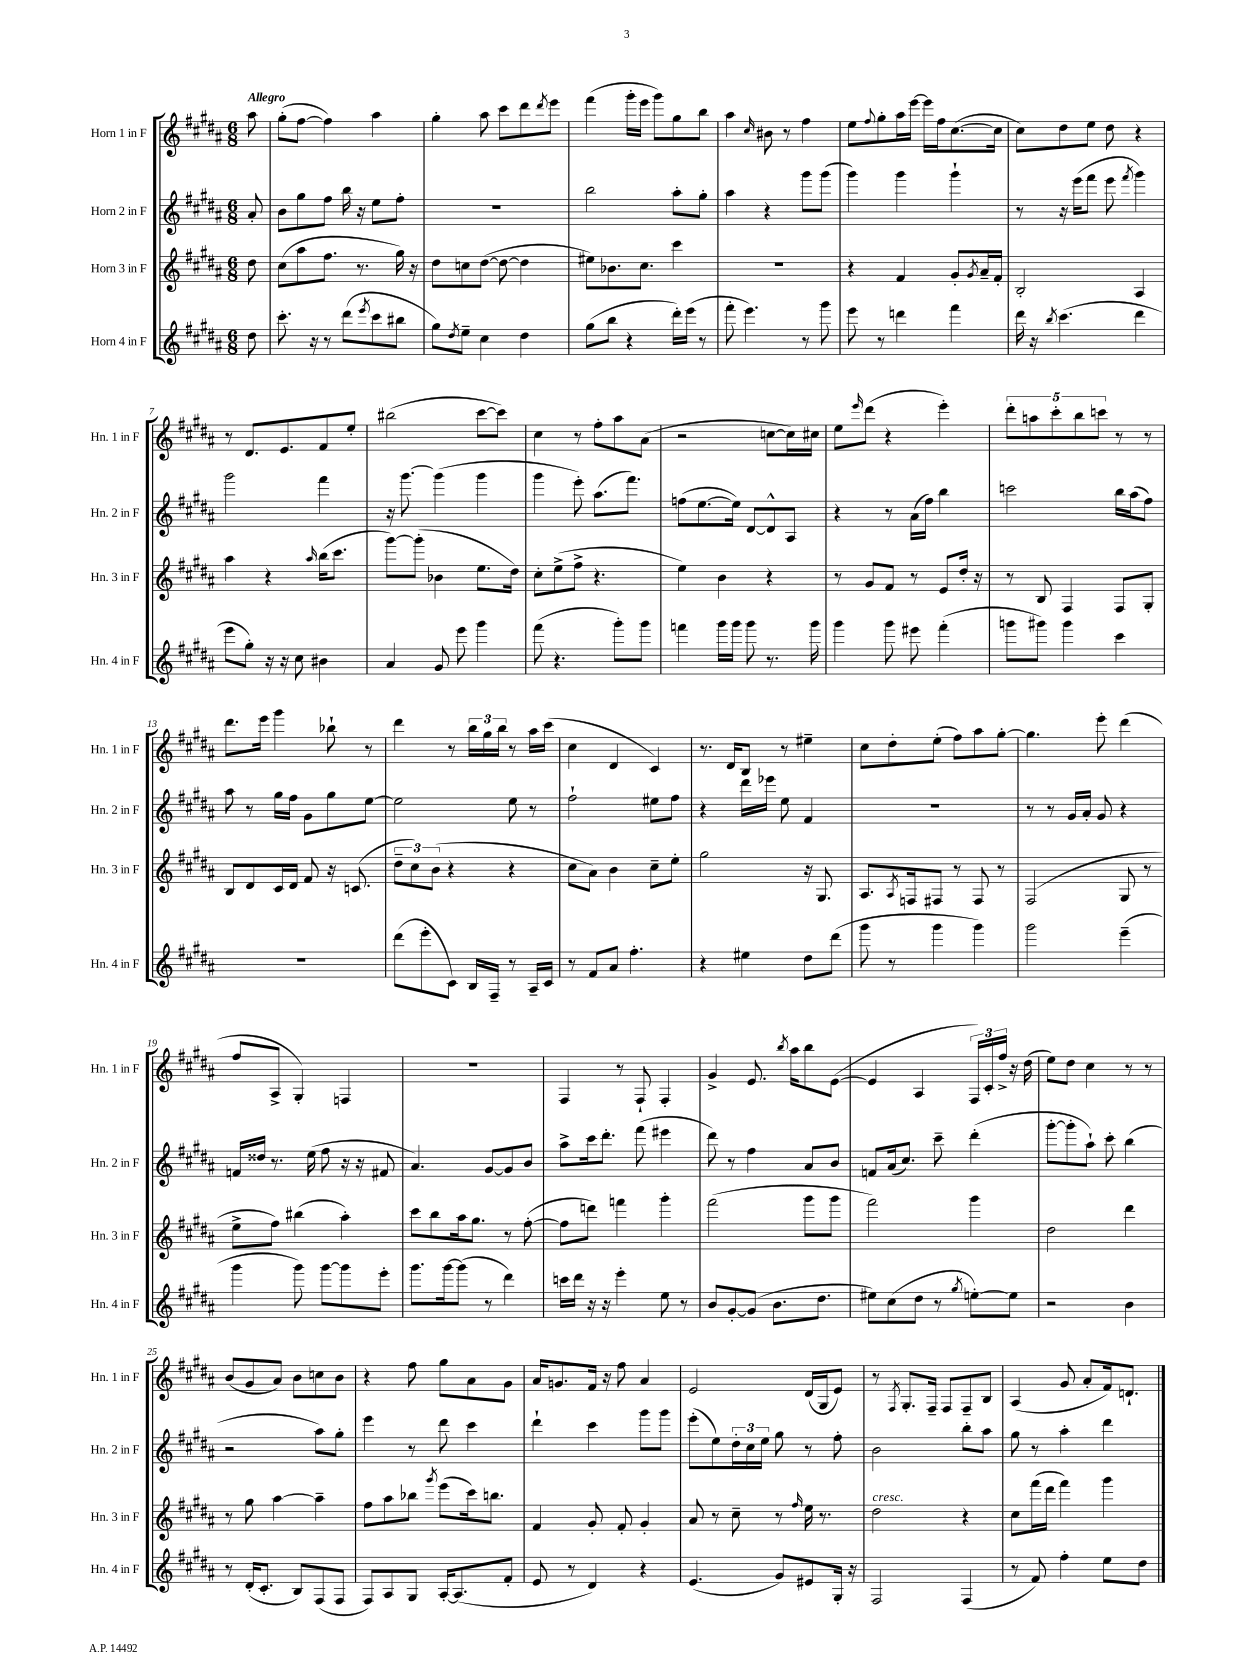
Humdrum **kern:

**kern	**kern	**kern	**kern
*staff4	*staff3	*staff2	*staff1
*clefG2	*clefG2	*clefG2	*clefG2
*k[f#c#g#d#a#]	*k[f#c#g#d#a#]	*k[f#c#g#d#a#]	*k[f#c#g#d#a#]
*M6/8	*M6/8	*M6/8	*M6/8
8dd#	8dd#	8a#'	8aa#
=	=	=	=
8.ccc#'	(8cc#	8b	(8gg#'
.	8aa#	8gg#	[8ff#
16r	.	.	.
8r	8.ff#	8ff#	4ff#])
(8ddd#	.	16bb	.
.	8.r	16r	.
8qeee	.	.	.
8ccc#	.	8ee	4aa#
8bb#	16gg#)	8ff#'	.
.	16r	.	.
=	=	=	=
8gg#)	8dd#	2.r	4gg#'
8qdd#	.	.	.
8ee~	8cc	.	.
4cc#	([8dd#	.	8aa#
.	8dd#_	.	8ccc#
4dd#	4dd#]	.	8ddd#
.	.	.	8qddd#
.	.	.	8eee
=	=	=	=
(8gg#	8ee#)	2bb	(4fff#
8bb	8.b-	.	.
4r	.	.	16ggg#'
.	8.cc#	.	16eee
.	.	.	8ggg#)
16ddd#')	4ccc#	8aa#'	8gg#
(16eee	.	.	.
8r	.	8gg#'	8bb
=	=	=	=
8fff#'	2.r	4aa#	4aa#
4.eee)	.	.	.
.	.	.	16qqcc#
.	.	4r	8b#
.	.	.	8r
8r	.	8ggg#	4ff#
8ggg#	.	(8ggg#	.
=	=	=	=
8eee	4r	4ggg#)	8ee
.	.	.	8qqff#
8r	.	.	8gg#'
4ddd	4f#	4ggg#	16aa#
.	.	.	[16eee
.	.	.	16eee]
.	.	.	16ff#
4fff#	8g#'	4ggg#`	([8.cc#
.	8qg#	.	.
.	16a#~	.	.
.	16f#'	.	16cc#]
=	=	=	=
16ddd#	2B'	8r	8cc#)
16r	.	.	.
8qbb	.	.	.
(4.ccc#	.	16r	8dd#
.	.	(16eee	.
.	.	8fff#	8ee
.	.	8eee	8dd#
.	.	8qfff#	.
4ddd#	4A#	4ggg#)	4r
=	=	=	=
8eee	4aa#	2ggg#	8r
8gg#')	.	.	8.d#
16r	4r	.	.
16r	.	.	8.e
8cc#	.	.	.
.	16qqaa#	.	.
4b#	(16bb	4fff#	8f#
.	8.ccc#	.	.
.	.	.	8ee'
=	=	=	=
4a#	[8ggg#)	16r	(2bb#
.	.	[8.ggg#	.
.	(8ggg#']	.	.
8g#	4b-	(4ggg#]	.
8eee	.	.	.
4ggg#	8.ee	4ggg#	[8ccc#
.	.	.	8ccc#])
.	16dd#)	.	.
=	=	=	=
(8fff#	8cc#'	4ggg#	4cc#
4.r	(8ee^	.	.
.	8ff#^	8eee')	8r
.	4.r	(8.aa#	8ff#'
8ggg#')	.	.	8aa#
.	.	8.fff#)	.
8ggg#	.	.	(8a#
=	=	=	=
4fff	4ee)	(8ff	2r
.	.	[8.ee	.
16ggg#	4b	.	.
16ggg#	.	16ee])	.
8ggg#	.	[8d#	.
8.r	4r	8d#^^]	[8cc
.	.	8A#	16cc])
16ggg#	.	.	16cc#
=	=	=	=
4ggg#	8r	4r	8ee
.	.	.	16qqeee
.	8g#	.	(8ddd#
8ggg#	8f#	8r	4r
8eee#	8r	(16a#	.
.	.	16ff#)	.
(4fff#'	8e	4bb	4eee')
.	16dd#'	.	.
.	16r	.	.
=	=	=	=
8ggg	8r	2ccc	10ddd#'
.	.	.	10aa
8ggg#)	8B	.	.
.	.	.	10ccc#'
4ggg#	4F#	.	.
.	.	.	10bb
.	.	.	10ccc
4ccc#	8F#	16bb	8r
.	.	(16aa#	.
.	8G#'	8ff#)	8r
=	=	=	=
2.r	8B	8aa#	8.ddd#
.	8d#	8r	.
.	.	.	16eee
.	16c#	16gg#	4ggg#
.	16d#	16ff#	.
.	8f#	8g#	.
.	16r	8gg#	8bb-`
.	(8.c	.	.
.	.	[8ee	8r
=	=	=	=
(8ddd#	12dd#~	2ee]	4ddd#
.	12cc#)	.	.
8eee'	.	.	.
.	(12b	.	.
8c#)	4r	.	8r
16B	.	.	24bb
.	.	.	24gg#
16F#~	.	.	.
.	.	.	24bb
8r	4r	8ee	8r
16A#~	.	8r	16aa#
16c#	.	.	(16ccc#
=	=	=	=
8r	8cc#	2ff#`	4cc#
8f#	8a#)	.	.
8a#	4b	.	4d#
4.ff#'	.	.	.
.	8cc#~	8ee#	4c#)
.	8ee'	8ff#	.
=	=	=	=
4r	2gg#	4r	8.r
.	.	.	16d#
4ee#	.	16ddd#	8B
.	.	16eee-	.
.	.	8ee	8r
8dd#	16r	4f#	4ee#~
.	8.G#	.	.
(8ddd#	.	.	.
=	=	=	=
8ggg#	8.A#	2.r	8cc#
8r	.	.	8dd#'
.	8qA#	.	.
.	16F	.	.
4ggg#	8F#	.	(8ee'
.	8r	.	8ff#)
4ggg#)	8F#	.	8aa#
.	8r	.	[8gg#'
=	=	=	=
2ggg#	(2F#	8r	4.gg#]
.	.	8r	.
.	.	16g#	.
.	.	16a#'	.
.	.	8g#	8eee'
(4eee~	8G#	4r	(4ddd#
.	8r	.	.
=	=	=	=
4ggg#	8ee^	16f	8ff#
.	.	16dd##	.
.	8ff#)	8.r	8A#^
8ggg#)	(4bb#	.	4G#')
.	.	(16ee	.
[8ggg#	.	8ff#	.
8ggg#]	4aa#')	16r	4F
.	.	16r	.
8eee'	.	8f#	.
=	=	=	=
8.ggg#	8ccc#	4.a#)	2.r
.	8bb	.	.
[16ggg#	.	.	.
(8ggg#]	16aa#	.	.
.	8.gg#	.	.
8r	.	[8g#	.
4ddd#)	8r	8g#]	.
.	([8ff#'	8b	.
=	=	=	=
16ccc	8ff#]	8aa#^	4F#
16ddd#	.	.	.
16r	8ddd)	16ccc#	.
16r	.	8.ddd#'	.
4eee'	4fff	.	8r
.	.	(8fff#	8F#`
8ee	4ggg#'	4eee#	4F#'
8r	.	.	.
=	=	=	=
8b	(2fff#	8ddd#)	4g#^
[8g#'	.	8r	.
(8g#]	.	4ff#	8.e
8.b	.	.	.
.	.	.	8qbb
.	.	.	16aa#
.	8ggg#	8a#	8bb
8.dd#	.	.	.
.	8ggg#	8b	([8e
=	=	=	=
8ee#)	2fff#)	8f	4e]
(8cc#	.	(16a#	.
.	.	8.cc#)	.
8dd#	.	.	4A#
8r	.	8ccc#~	.
8qgg#	.	.	.
[8ee')	4ggg#	(4ddd#'	24F#)
.	.	.	24c#'
.	.	.	24ff#^
8ee]	.	.	16r
.	.	.	(16dd#
=	=	=	=
2r	2dd#	[8ggg#'	8ee)
.	.	8ggg#']	8dd#
.	.	8aa#`)	4cc#
.	.	8ccc#'	.
4b	4ddd#	(4bb	8r
.	.	.	8r
=	=	=	=
8r	8r	2r	(8b
(16d#'	8gg#	.	8g#
8.c#'	.	.	.
.	[4aa#	.	8a#)
8B)	.	.	8b
(8F#	4aa#~]	8aa#)	8cc
8F#	.	8gg#'	8b
=	=	=	=
8F#)	8ff#	4eee	4r
8A#	8aa#	.	.
8G#	8bb-	8r	8ff#
.	8qggg#	.	.
[16A#'	(8eee	8ddd#	8gg#
(8.A#]	.	.	.
.	16ccc#)	4ccc#	8a#
.	8.bb	.	.
8f#'	.	.	8g#
=	=	=	=
8e	4f#	4ddd#`	16a#
.	.	.	8.g
8r	.	.	.
4d#)	8g#'	4ccc#	16f#
.	.	.	16r
.	8f#'	.	8ff#
4r	4g#'	8ggg#	4a#
.	.	8ggg#	.
=	=	=	=
(4.e	8a#	(8eee'	2e
.	8r	8ee)	.
.	8cc#~	24dd#'	.
.	.	24cc#	.
.	.	24ee	.
8g#)	8r	8gg#	.
.	16qqff#	.	.
8e#	16ee	8r	(16d#
.	8.r	.	16G#
16G#'	.	8ff#'	8e)
16r	.	.	.
=	=	=	=
2F#	2dd#	2b	8r
.	.	.	8qF#
.	.	.	8.G#'
.	.	.	16F#~
.	.	.	8F#
(4F#	4r	8bb'	8F#~
.	.	8aa#	8B
=	=	=	=
8r	8cc#	8gg#	(4A#
8f#)	(16fff#	8r	.
.	16ddd#	.	.
4ff#'	4fff#)	4aa#'	8g#
.	.	.	8a#'
8ee	4ggg#	4ddd#	16f#)
.	.	.	8.d`
8dd#	.	.	.
==	==	==	==
*-	*-	*-	*-
